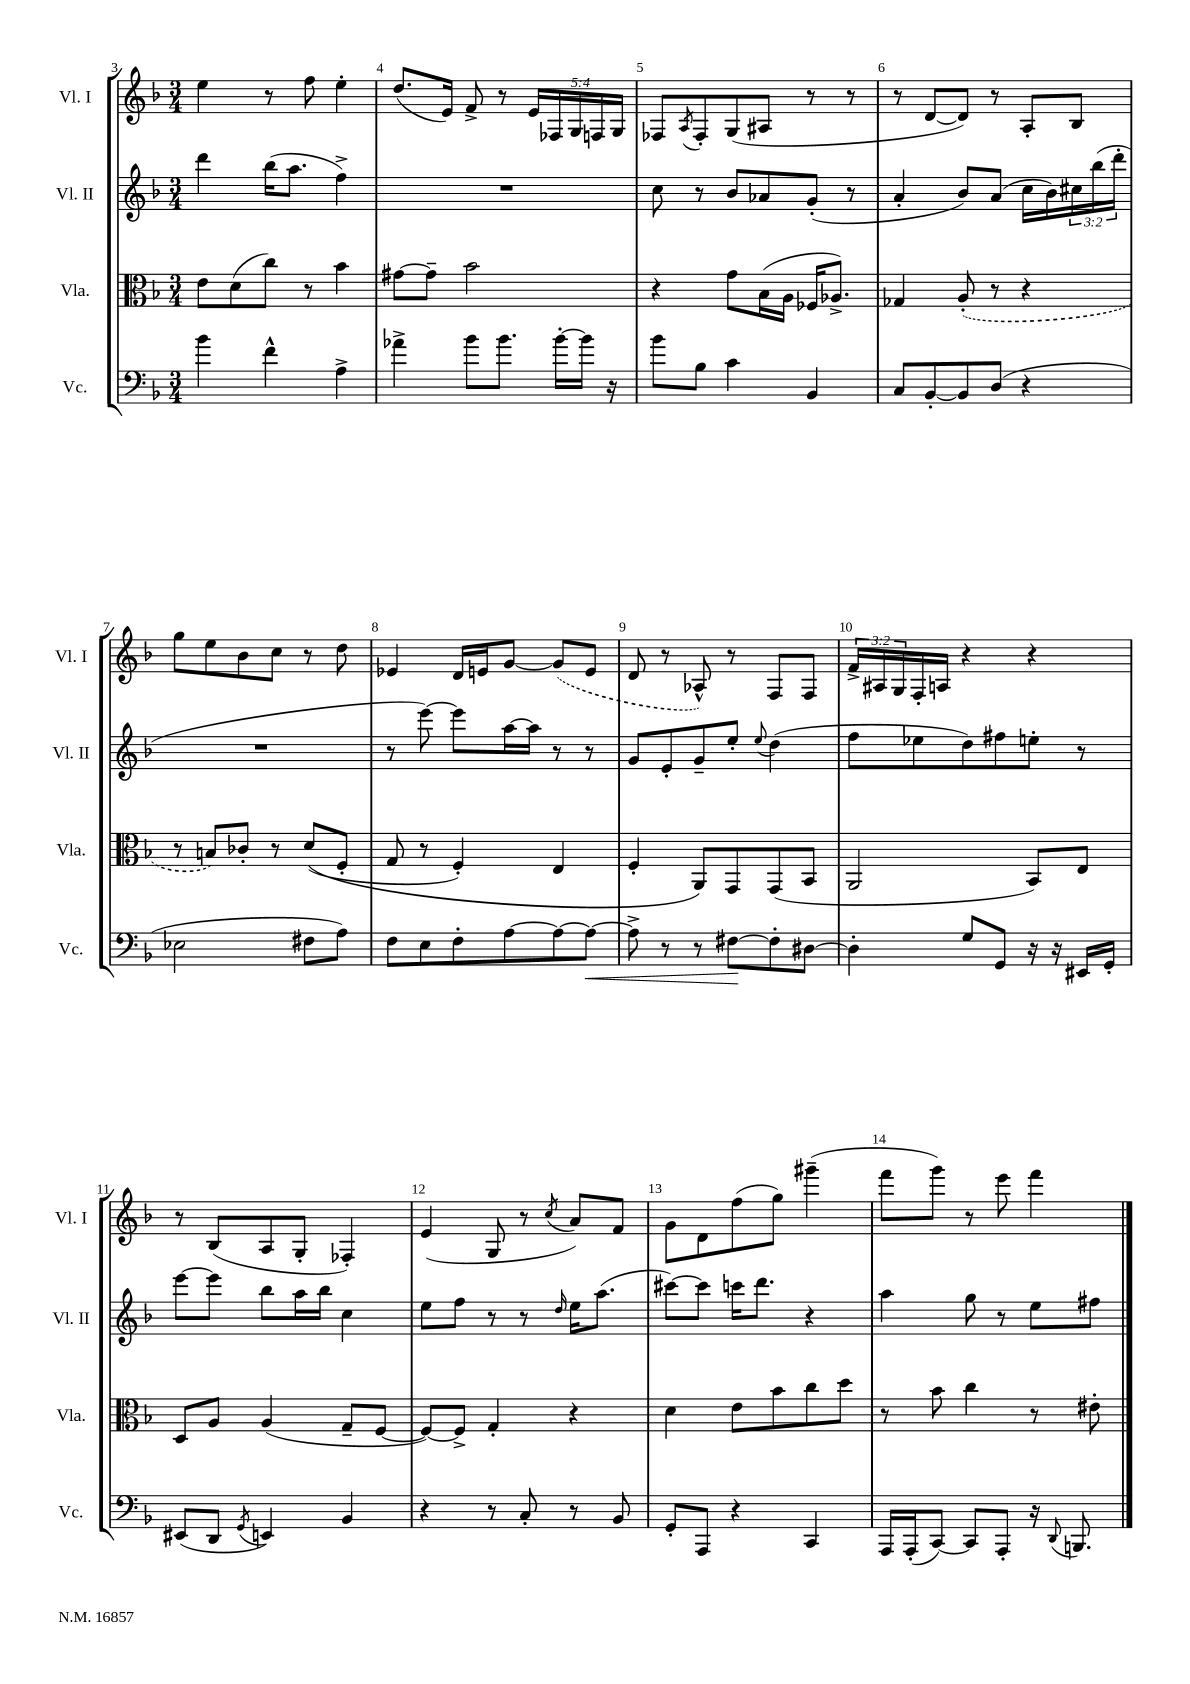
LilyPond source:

<<
\new StaffGroup <<
\new Staff = "s0" \with { instrumentName = "Vl. I" shortInstrumentName = "Vl. I" } {
    \clef treble \key f \major \numericTimeSignature \time 3/4 \override Staff.TupletNumber.text = #tuplet-number::calc-fraction-text
    e''4 r8 f''8 e''4-. |
    d''8.( e'16) f'8-> r8 \tuplet 5/4 { e'16 fes16 g16 f16 g16 } |
    fes8 \acciaccatura { a8 } fes8-. g8( ais8 r8 r8 |
    r8 d'8~ d'8) r8 a8-. bes8 |
    g''8 e''8 bes'8 c''8 r8 d''8 |
    ees'4 d'16 e'16 g'8~ \once \slurDashed g'8( e'8 |
    d'8 r8 aes8-^) r8 f8 f8 |
    \tuplet 3/2 { f'16-> ais16 g16 } f16-. a16 r4 r4 |
    r8 bes8( a8 g8-. fes4-.) |
    e'4( g8 r8 \acciaccatura { c''8 } a'8) f'8 |
    g'8 d'8 f''8( g''8) gis'''4--( |
    f'''8 g'''8) r8 e'''8 f'''4 \bar "|." |
}
\new Staff = "s1" \with { instrumentName = "Vl. II" shortInstrumentName = "Vl. II" } {
    \clef treble \key f \major \numericTimeSignature \time 3/4 \override Staff.TupletNumber.text = #tuplet-number::calc-fraction-text
    d'''4 bes''16( a''8. f''4->) |
    R2. |
    c''8 r8 bes'8 aes'8 g'8-.( r8 |
    a'4-. bes'8) a'8( c''16 bes'16) \tuplet 3/2 { cis''16 bes''16( d'''16-. } |
    R2. |
    r8 e'''8~) e'''8 a''16~ a''16 r8 r8 |
    g'8 e'8-. g'8-- e''8-. \appoggiatura { e''8 } d''4( |
    f''8 ees''8 d''8) fis''8 e''8-. r8 |
    e'''8~ e'''8 bes''8 a''16 bes''16 c''4 |
    e''8 f''8 r8 r8 \grace { d''16 } e''16 a''8.( |
    cis'''8~) cis'''8 c'''16 d'''8. r4 |
    a''4 g''8 r8 e''8 fis''8 \bar "|." |
}
\new Staff = "s2" \with { instrumentName = "Vla." shortInstrumentName = "Vla." } {
    \clef alto \key f \major \numericTimeSignature \time 3/4
    e'8 d'8( c''8) r8 bes'4 |
    gis'8~ gis'8-- bes'2 |
    r4 g'8 bes16( a16 fes16 aes8.->) |
    ges4 \once \slurDashed a8-.( r8 r4 |
    r8 b8) ces'8-. r8 d'8(\( f8-. |
    g8 r8 f4-.) e4 |
    f4-. a,8\) g,8 g,8( bes,8 |
    a,2 bes,8) e8 |
    d8 a8 a4( g8-- f8~ |
    f8~) f8-> g4-. r4 |
    d'4 e'8 bes'8 c''8 d''8 |
    r8 bes'8 c''4 r8 eis'8-. \bar "|." |
}
\new Staff = "s3" \with { instrumentName = "Vc." shortInstrumentName = "Vc." } {
    \clef bass \key f \major \numericTimeSignature \time 3/4
    bes'4 f'4-^ a4-> |
    aes'4-> bes'8 bes'8. bes'16~-. bes'16 r16 |
    bes'8 bes8 c'4 bes,4 |
    c8 bes,8~-. bes,8 d8( r4 |
    ees2 fis8 a8) |
    f8 e8 f8-. a8~ a8~ a8~\< |
    a8-> r8 r8 fis8~\! fis8-. dis8~ |
    dis4-. g8 g,8 r16 r16 eis,16 g,16-. |
    eis,8( d,8 \acciaccatura { g,8 } e,4) bes,4 |
    r4 r8 c8-. r8 bes,8 |
    g,8-. a,,8 r4 c,4 |
    a,,16 a,,16-.( c,8~) c,8 a,,8-. r16 \appoggiatura { d,8 } b,,8. \bar "|." |
}
>>
>>
\layout { \context { \Score currentBarNumber = #3 \override BarNumber.break-visibility = ##(#f #t #t) barNumberVisibility = #all-bar-numbers-visible } }
